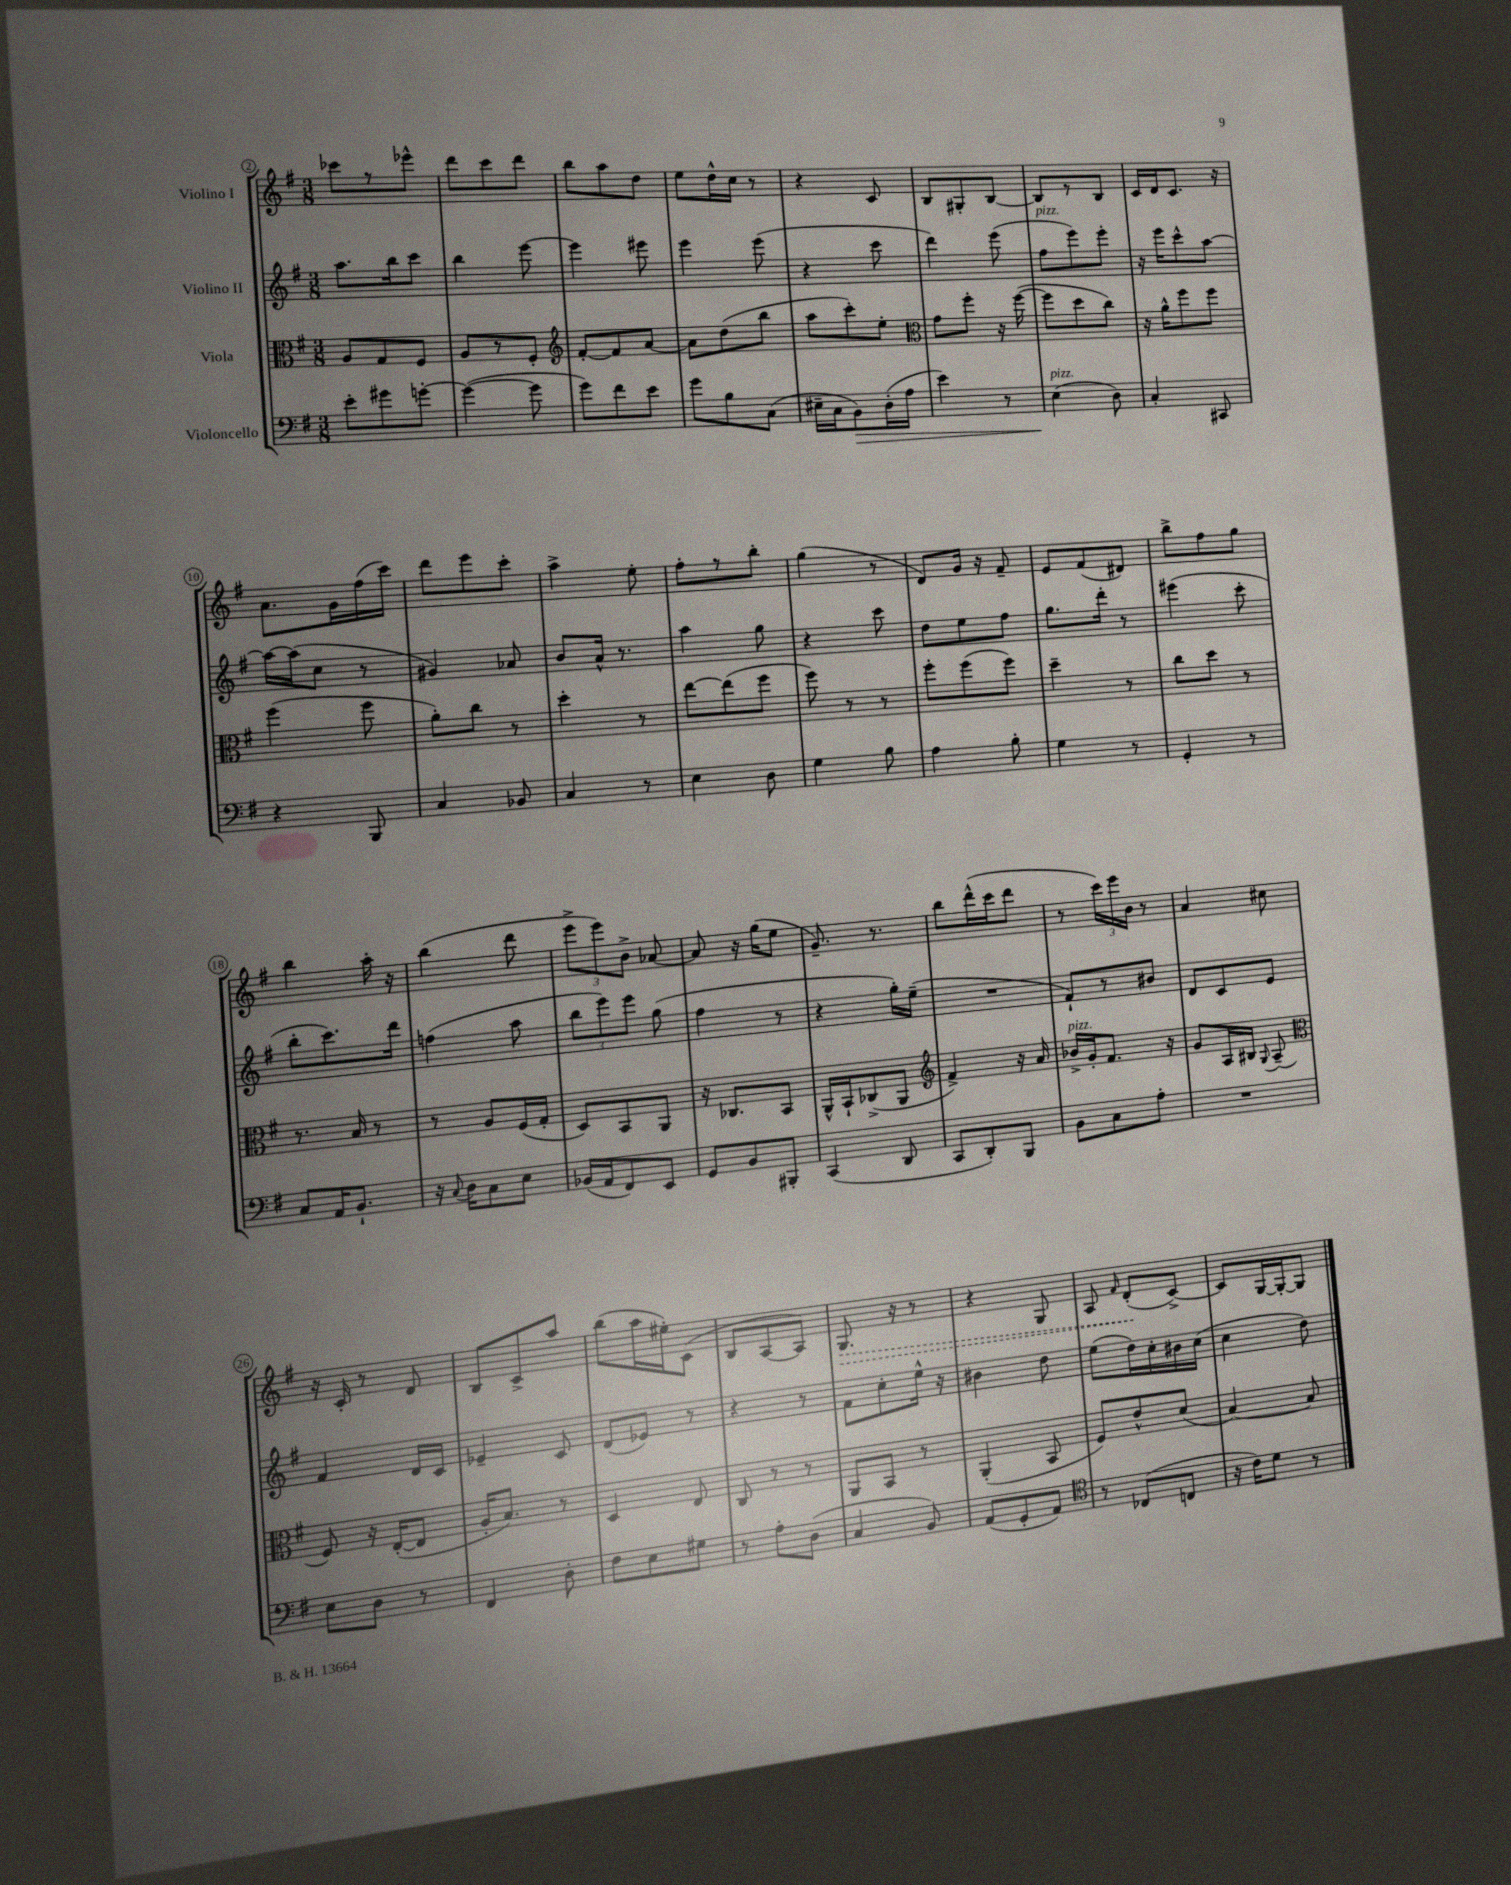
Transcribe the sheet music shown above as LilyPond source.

<<
\new StaffGroup <<
\new Staff = "s0" \with { instrumentName = "Violino I" } {
    \clef treble \key g \major \numericTimeSignature \time 3/8
    \autoBeamOff ces'''8[ r8 ees'''8]-^ |
    d'''8[ c'''8 d'''8] |
    b''8[ a''8 d''8] |
    e''8[ d''16-^ c''16] r8 |
    r4 c'8 |
    b8[ gis8-. b8]~ |
    b8[ r8 b8] |
    c'16[ d'16 c'8.] r16 |
    a'8.[ g'16 fis''16( c'''16]) |
    d'''8[ e'''8 c'''8]-. |
    a''4-> e''8-. |
    fis''8[-. r8 b''8]-. |
    g''4( r8 |
    d'8[) g'16] r16 fis'8-- |
    e'8[ fis'8( dis'8]) |
    b''8[-> fis''8 g''8] |
    b''4 a''16-. r16 |
    b''4( d'''8 |
    \tuplet 3/2 { e'''8[-> e'''8) b'8]-> } aes'8~ |
    aes'8 r16 g''16[( e''8] |
    g'8.--) r8. |
    b''8[ d'''16-^( c'''16 d'''8] |
    r8 \tuplet 3/2 { c'''16[) e'''16 b'16] } r8 |
    a'4 cis''8 |
    r16 c'16-. r8 d'8 |
    b8[ c'8-> a''8] |
    b''8[( a''16 eis''16-.) c'8]( |
    b8[ a8~ a8]) |
    \once \override Hairpin.style = #'dashed-line g8.\> r16 r8 |
    r4 g8 |
    a8 \grace { fis'16 } d'8[-.\!( c'8]~->) |
    c'8[ g16~ g16~-. g8] \bar "|." |
}
\new Staff = "s1" \with { instrumentName = "Violino II" } {
    \clef treble \key g \major \numericTimeSignature \time 3/8
    \autoBeamOff a''8.[ b''16 c'''8] |
    b''4 e'''8~ |
    e'''4 eis'''8 |
    e'''4 e'''8( |
    r4 c'''8 |
    d'''4) e'''8( |
    fis''8[^\markup { \italic "pizz." } e'''8) e'''8]-. |
    r16 e'''16[ c'''8-^ a''8]~ |
    a''16[~ a''16( c''8] r8 |
    gis'4) aes'8 |
    b'8[ a'16]-^ r8. |
    a''4 g''8 |
    r4 c'''8 |
    d''8[ e''8 fis''8] |
    g''8.[ d'''16]-. r8 |
    eis'''4( c'''8-. |
    b''8[-. c'''8.) d'''16] |
    f''4( a''8 |
    \tuplet 3/2 { b''8[ e'''8) e'''8] } g''8( |
    fis''4 r8 |
    r4 g''16[-.) e''16]--( |
    R4. |
    fis'8[-!) r8 bis'8] |
    d'8[ c'8 e'8] |
    fis'4 d'16[ c'16] |
    ees'4-- c'8 |
    d'8[( ees'8]) r8 |
    r4 r8 |
    fis'8[ c''8-. e''16]-^ r16 |
    bis'4 d''8 |
    e''8[( d''16) c''16-. bis'16 c''16]( |
    c''4 d''8) \bar "|." |
}
\new Staff = "s2" \with { instrumentName = "Viola" } {
    \clef alto \key g \major \numericTimeSignature \time 3/8
    \autoBeamOff a8[ g8 fis8] |
    a8[ r8 fis8]-. |
    \clef treble fis'8[~-. fis'8 a'8]~ |
    a'8[ d''8( b''8] |
    a''8[ c'''8-.) e''8]-. |
    \clef alto g'8[ fis''8]-. r16 fis''16~( |
    fis''8[ d''8 c''8]) |
    r16 a'16[-^ fis''8 fis''8] |
    fis''4( fis''8 |
    a'8[-.) c''8] r8 |
    d''4-. r8 |
    e''8[~ e''8( fis''8] |
    fis''8) r8 r8 |
    fis''8[-. fis''8( fis''8]) |
    d''4-- r8 |
    c''8[ d''8] r8 |
    r8. b16 r8 |
    r8 a8[ fis16( g16]-. |
    d8[) b,8 a,8] |
    r16 ces8.[ b,8] |
    a,16[-^ b,16-! ces8->( a,8] |
    \clef treble fis'4->) r16 a'16 |
    bes'16[->^\markup { \italic "pizz." } g'16-. fis'8.] r16 |
    g'8[ a16 bis16] \appoggiatura { g8 } a8--( |
    \clef alto fis8) r16 e16[~-.( e8] |
    a16[-. b8.]) r8 |
    d4 e8 |
    c8 r8 r8 |
    a,8[ b,8] r8 |
    a,4-.( b,8 |
    fis8[) e'8-^ d'8]( |
    b4~) b8 \bar "|." |
}
\new Staff = "s3" \with { instrumentName = "Violoncello" } {
    \clef bass \key g \major \numericTimeSignature \time 3/8
    \autoBeamOff e'8[-. gis'8 g'8]~-. |
    g'4~( g'8 |
    g'8[) fis'8 e'8] |
    g'8[ b8 c8]( |
    eis16[-- c16 b,8\>) d16-.( a16] |
    e'4) r8 |
    e4\!^\markup { \italic "pizz." }( d8) |
    c4-. cis,8 |
    r4 b,,8 |
    c4 bes,8 |
    c4 r8 |
    e4 d8 |
    g4 b8 |
    a4 b8-. |
    g4 r8 |
    g,4-. r8 |
    c8[ a,16 b,8.]-! |
    r16 \appoggiatura { c8 } d16[ c8 e8] |
    bes,16[( a,16 fis,8) e,8] |
    g,8[ b,8 bis,,8]-. |
    c,4( d,8 |
    c,8[ d,8-.) b,,8] |
    b,8[ c8 a8]-. |
    R4. |
    e8[ d8] r8 |
    fis,4 d8-. |
    fis8[ e8 gis8] |
    r8 a8[-. d8]( |
    c4 b,8) |
    a,8[( g,8-. a,8]) |
    \clef tenor r8 ces8[( c8] |
    r16 c'16[) d'8] r8 \bar "|." |
}
>>
>>
\layout { \context { \Score currentBarNumber = #2 \override BarNumber.stencil = #(make-stencil-circler 0.1 0.3 ly:text-interface::print) } }
